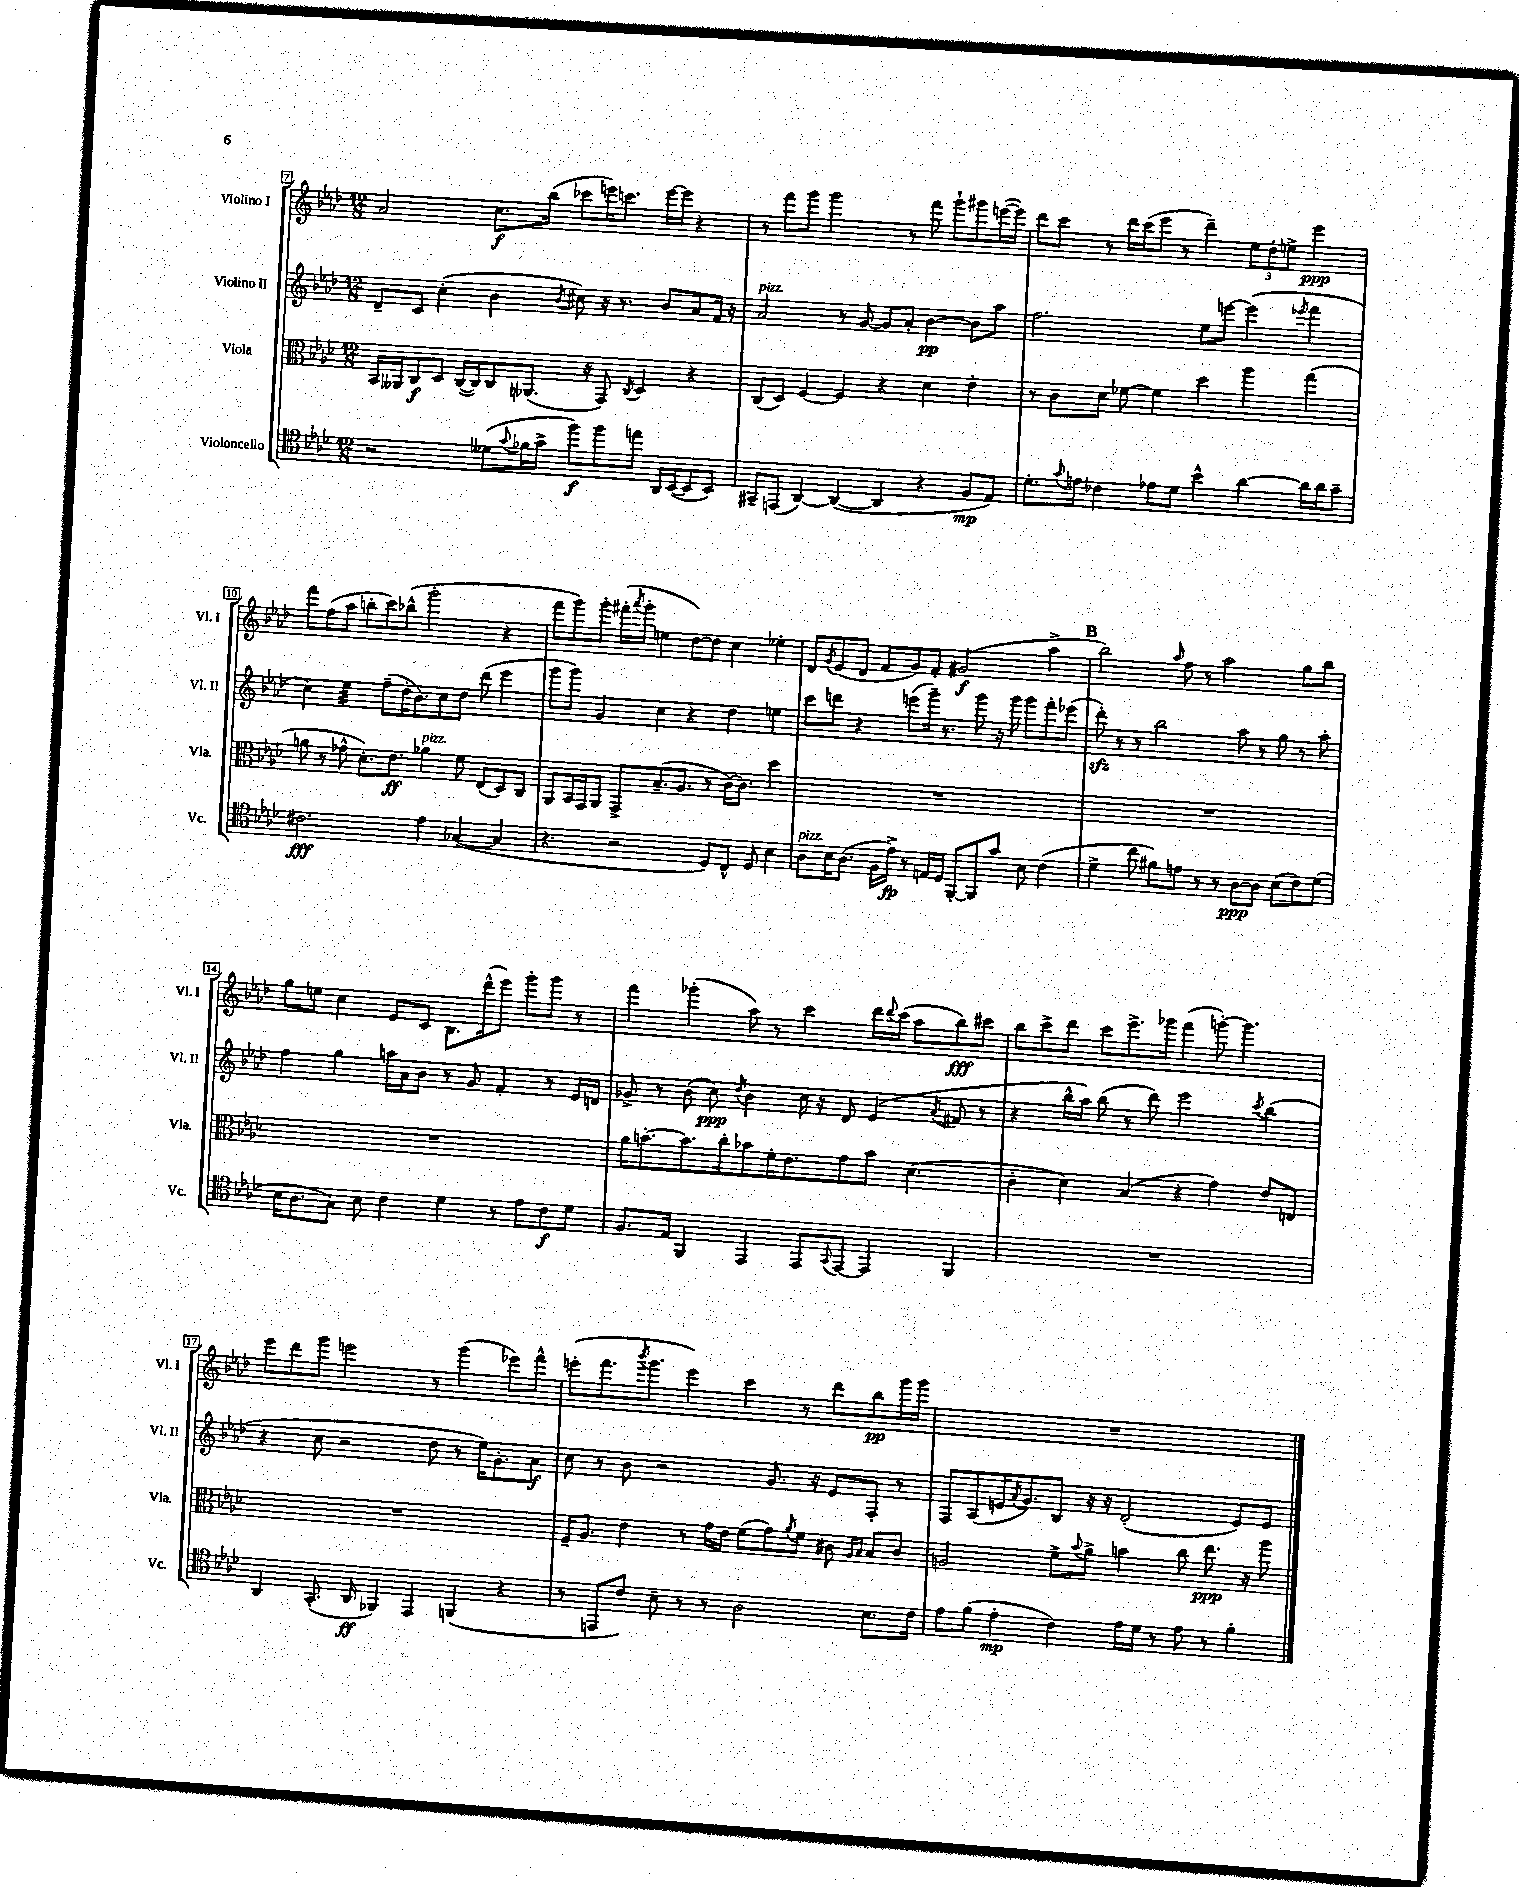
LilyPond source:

<<
\new StaffGroup <<
\new Staff = "s0" \with { instrumentName = "Violino I" shortInstrumentName = "Vl. I" } {
    \clef treble \key aes \major \numericTimeSignature \time 12/8
    aes'2 c''8.\f bes''16( ces'''8 e'''16) c'''8. e'''16~ e'''16 r4 |
    r8 f'''8 g'''8 g'''2 r8 f'''8 g'''8-! gis'''8 e'''16~( e'''16) |
    des'''8 c'''8 r8 des'''16 c'''16( ees'''8 r8 des'''4--) \tuplet 3/2 { ees''8 des''8-. e''8-> } ees'''4\ppp |
    f'''8 f''8( aes''8 b''8-. c'''8) bes''8-^( g'''2-. r4 |
    f'''8 g'''8) g'''8-. fis'''16-.( \acciaccatura { aes'''8 } g'''16-. e''4 des''8~) des''8 c''4 ees''4-. |
    des'8 \acciaccatura { g'8 } ees'8( des'8 f'8 g'8) f'8-. gis'2\f( aes''4-> |
    \mark \markup { \bold "B" } bes''2) \grace { aes''16 } f''8 r8 aes''2 g''8 bes''8 |
    g''8 e''8 c''4 ees'8 c'8 bes8. des'''16-^( ees'''8) g'''8-. g'''8 r8 |
    f'''4 ges'''4-.( aes''8) r8 c'''4 des'''16 \appoggiatura { des'''8 } c'''16( aes''8 bes''8\fff) cis'''8 |
    bes''8 c'''8-> des'''8 c'''8 ees'''8.-> ges'''16 f'''4( g'''8~-.) g'''4. |
    ees'''8 des'''8 g'''8 e'''2 r8 g'''4( ees'''8) f'''8-^ |
    e'''8-.( f'''8. \acciaccatura { bes'''8 } g'''8. e'''4) c'''4 r8 des'''8 bes''8\pp g'''16 g'''16 |
    R1. \bar "|." |
}
\new Staff = "s1" \with { instrumentName = "Violino II" shortInstrumentName = "Vl. II" } {
    \clef treble \key aes \major \numericTimeSignature \time 12/8
    des'8-- c'8 c''4-.( bes'4 \acciaccatura { bes'8 } cis''8) r16 r8. bes'8 aes'8 f'16 r16 |
    aes'2^\markup { \italic "pizz." } r8 g'8~ g'8 aes'8-. bes'4~\pp bes'8 aes''8 |
    f''2. ees''8 e'''8~ e'''4( \acciaccatura { ees'''8 } f'''4 |
    c''4) ees''4:32 f''8--( des''16-. bes'8.) c''8 des''8 des'''8( ees'''4 |
    g'''8 g'''8) g'4 c''4 r4 des''4 e''4 |
    c'''8 d'''8 r4 e'''8( g'''16--) r8. g'''8 r16 g'''16 g'''8 f'''8-. ees'''8( |
    \mark \markup { \bold "B" } des'''8-.\sfz) r8 r8 bes''2 aes''8 r8 g''8 r8 aes''8-. |
    f''4 g''4 a''16 aes'16 bes'8 r8 g'8 f'4-. r8 ees'16 d'16 |
    ges'8-> r8 bes'8( c''8\ppp) \acciaccatura { des''8 } bes'4 c''16 r16 des'8 ees'4( \acciaccatura { aes'8 } fis'8 r8 |
    r4 bes''16-^ aes''16) bes''8( r8 des'''8) ees'''2 \acciaccatura { c'''8 } bes''4( |
    r4 c''8 r2 des''8 r8 ees''16) g'8.-. aes'8\f |
    c''8 r8 bes'8 r2 g'8. r16 ees'8 f8-. r8 |
    f8 aes8( e'16 \acciaccatura { aes'8 } g'8.) bes8 r16 r16 des'2-.( e'8) e'8 \bar "|." |
}
\new Staff = "s2" \with { instrumentName = "Viola" shortInstrumentName = "Vla." } {
    \clef alto \key aes \major \numericTimeSignature \time 12/8
    bes,16 aeses,16 c8\f des8 c16~( c16) c8 aes,8.( r16 g,8) \acciaccatura { c8 } des4 r4 |
    c8( des8) f4~ f4 r4 des'4 ees'4-. |
    r8 c'8 des'8 fes'8~ fes'4 des''4 aes''4 g''4( |
    a'8 r8 ges'8-^ des'8.-.) ees'8.\ff aes'4^\markup { \italic "pizz." } f'8 ees8( des8) c8 |
    aes,8 bes,16 g,16 aes,8 g,8-> bes8.--( aes8. r8 c'16~) c'8. des''4 |
    R1. |
    \mark \markup { \bold "B" } R1. |
    R1. |
    aes'16 b'8.~-. b'8. c''16-. bes'8 f'16-. ees'8. g'8 bes'8 des'4.( |
    c'4-. des'4) bes4( r4 g'4) ees'8 e8 |
    R1. |
    f16-- aes8. ees'4 r8 g'16 ees'16 f'8( g'8) \acciaccatura { aes'8 } f'8 cis'8 \grace { aes16 bes16 } bes8 cis'8 |
    a2 f'8-> \appoggiatura { bes'8 } aes'8-> b'4 c''8 ees''8.\ppp r16 aes''8 \bar "|." |
}
\new Staff = "s3" \with { instrumentName = "Violoncello" shortInstrumentName = "Vc." } {
    \clef tenor \key aes \major \numericTimeSignature \time 12/8
    r2 deses'8( \appoggiatura { g'8 } fes'16 g'16-> f''8\f) f''8 e''8 aes,16 bes,16~( bes,8 bes,8) |
    gis,8-- e,8( aes,4~) aes,4~( aes,4 r4 f8\mp ees8) |
    des'8.-. \appoggiatura { g'8 } e'16 ces'4 ees'8 des'8 bes'4-^ aes'4~ aes'16 aes'16 g'8-- |
    cis'2.\fff ees'4 ges4~( ges4 |
    r4. r2 des8) c8-^ des8 bes4 |
    aes8^\markup { \italic "pizz." } bes16 aes8.( f16 ees'16->\fp) r8 e16 des16 f,8~-. f,8 g'8 bes8 c'4( |
    \mark \markup { \bold "B" } des'4-> c''8 fis'8) e'8 r8 r8 aes8~\ppp aes8 bes8( c'8) des'8( |
    bes16 aes8. g8) bes8 c'4 des'4 r8 ees'8 c'8\f des'8 |
    f8. ees16 f,4 ees,4 ees,8 \appoggiatura { g,8 } ees,8~ ees,4 f,4 |
    R1. |
    aes,4 g,8.-.( aes,16\ff fes,4) ees,4 f,4( r4 |
    r8 e,8 c'8) bes8-- r8 r8 aes2 bes8. c'16 |
    ees'8 f'8( ees'4-.\mp c'4) ees'16 des'16 r8 ees'8 r8 f'4-. \bar "|." |
}
>>
>>
\layout { \context { \Score currentBarNumber = #7 \override BarNumber.stencil = #(make-stencil-boxer 0.1 0.3 ly:text-interface::print) } }
